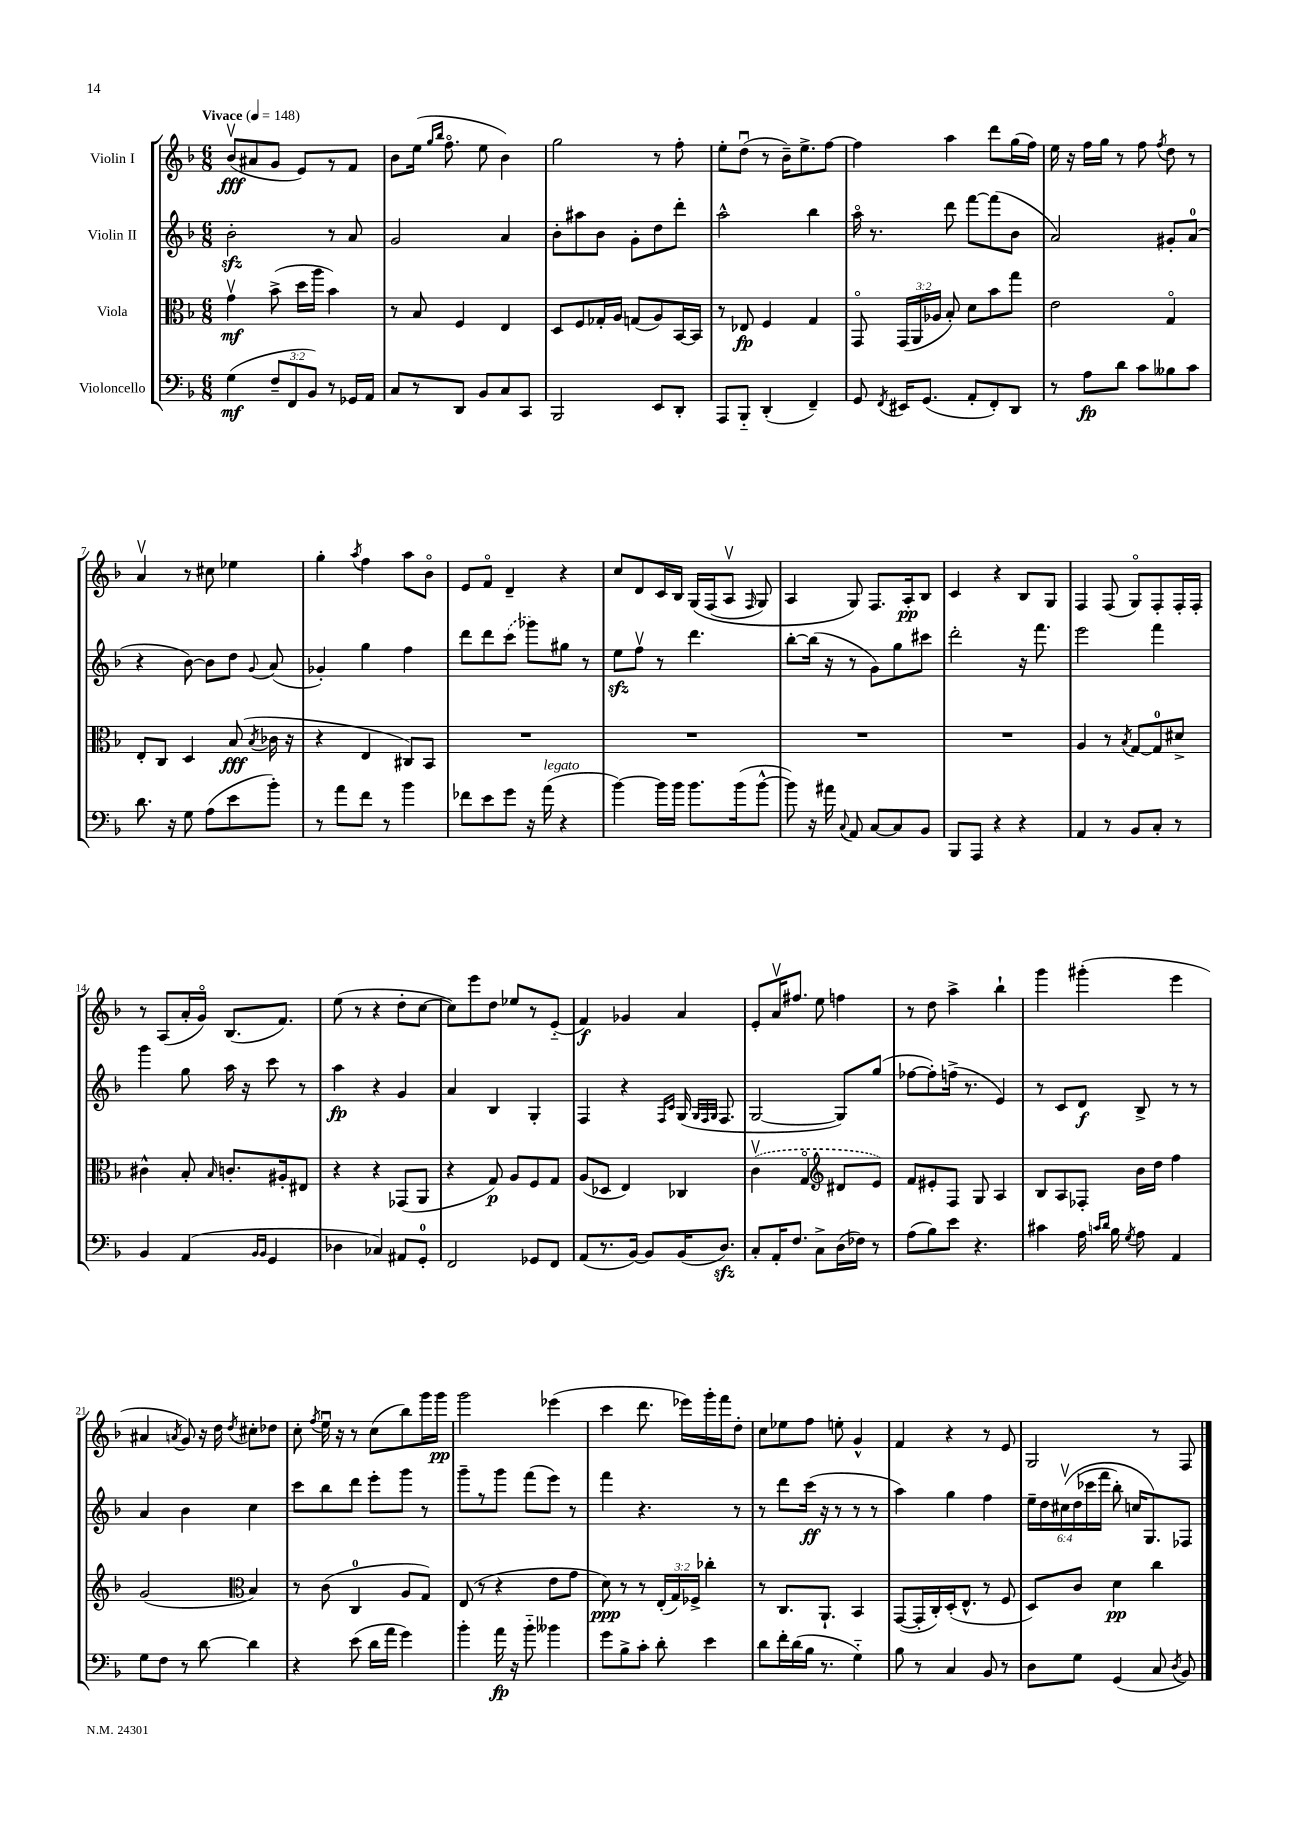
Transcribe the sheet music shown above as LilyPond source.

<<
\new StaffGroup <<
\new Staff = "s0" \with { instrumentName = "Violin I" } {
    \clef treble \key f \major \numericTimeSignature \time 6/8 \tempo "Vivace" 4 = 148
    \autoBeamOff bes'8[\upbow\fff( ais'8 g'8] e'8[) r8 f'8] |
    bes'8[ e''16]( \grace { g''16[ bes''16] } f''8.\flageolet e''8 bes'4) |
    g''2 r8 f''8-. |
    e''8[-. d''8]\downbow( r8 bes'16[--) e''8.-> f''8]~ |
    f''4 a''4 d'''8[ g''16( f''16]) |
    e''16 r16 f''16[ g''16] r8 f''8 \acciaccatura { f''8 } d''8 r8 |
    a'4\upbow r8 cis''8 ees''4 |
    g''4-. \acciaccatura { a''8 } f''4 a''8[ bes'8]\flageolet |
    e'8[ f'8]\flageolet d'4-- r4 |
    c''8[ d'8 c'16 bes16] g16[\( f16( a8]\upbow \grace { f16 } g8) |
    a4 g8\) f8.[ a16-.\pp bes8] |
    c'4 r4 bes8[ g8] |
    f4 f8( g8[\flageolet) f8-. f16-. f16]-. |
    r8 a8[( a'16-. g'16]\flageolet) bes8.[( f'8.]) |
    e''8( r8 r4 d''8[-. c''8]~ |
    c''8[) e'''8 d''8] ees''8[ r8 e'8]-_( |
    f'4\f) ges'4 a'4 |
    e'8[-. a'16\upbow fis''8.] e''8 f''4 |
    r8 d''8 a''4-> bes''4-! |
    g'''4 gis'''4-.( e'''4 |
    ais'4 \acciaccatura { a'8 } g'8) r16 d''16 \acciaccatura { d''8 } cis''8[-. des''8] |
    c''8-. \acciaccatura { f''8 } e''16\downbow r16 r8 c''8[( bes''8) g'''16 g'''16]\pp |
    g'''2 ees'''4( |
    c'''4 d'''8. ees'''16[) g'''16-. f'''16 d''8]-. |
    c''8[ ees''8 f''8] e''8-. g'4-^ |
    f'4 r4 r8 e'8 |
    g2 r8 f8 \bar "|." |
}
\new Staff = "s1" \with { instrumentName = "Violin II" } {
    \clef treble \key f \major \numericTimeSignature \time 6/8 \override Staff.TupletNumber.text = #tuplet-number::calc-fraction-text
    \autoBeamOff bes'2-.\sfz r8 a'8 |
    g'2 a'4 |
    bes'8[-. ais''8 bes'8] g'8[-. d''8 d'''8]-. |
    a''2-^ bes''4 |
    a''16\flageolet r8. d'''8 f'''8[~ f'''8( bes'8] |
    a'2) gis'8[-. a'8]-0( |
    r4 bes'8~) bes'8[ d''8] \appoggiatura { g'8 } a'8( |
    ges'4-.) g''4 f''4 |
    d'''8[ d'''8 \once \slurDashed c'''8]( ges'''8[) gis''8] r8 |
    e''8[\sfz f''8]\upbow r8 d'''4. |
    bes''8[~-. bes''16]( r16 r8 g'8[) g''8 cis'''8] |
    d'''2-. r16 f'''8. |
    e'''2 f'''4 |
    g'''4 g''8 a''16 r16 c'''8 r8 |
    a''4\fp r4 g'4 |
    a'4 bes4 g4-. |
    f4 r4 \grace { f16[ c'16] } g16( \grace { g32[ f32 g32] } f8. |
    g2~ g8[) g''8]( |
    fes''8[~ fes''8-.) f''16]->( r8. e'4) |
    r8 c'8[ d'8]\f bes8-> r8 r8 |
    a'4 bes'4 c''4 |
    c'''8[ bes''8 d'''8] e'''8[-. g'''8] r8 |
    g'''8[-- r8 g'''8] f'''8[( e'''8]) r8 |
    f'''4 r4. r8 |
    r8 d'''8[ c'''16]\ff( r16 r8 r8 r8 |
    a''4) g''4 f''4 |
    \tuplet 6/4 { e''16[-- d''16 cis''16\upbow\( d''16( ces'''16 f'''16] } bes''8-.) c''16[ g8.\) fes8] \bar "|." |
}
\new Staff = "s2" \with { instrumentName = "Viola" } {
    \clef alto \key f \major \numericTimeSignature \time 6/8 \override Staff.TupletNumber.text = #tuplet-number::calc-fraction-text
    \autoBeamOff g'4\upbow\mf bes'8->( d''16[ a''16] bes'4) |
    r8 bes8 f4 e4 |
    d8[ f8 ges16-. a16] g8[( a8) bes,16~ bes,16] |
    r8 ees8\fp f4 g4 |
    g,8\flageolet \tuplet 3/2 { g,16[( a,16 aes16] } bes8-.) d'8[ bes'8 g''8] |
    e'2 g4\flageolet |
    e8[-. c8] d4 bes8\fff( \acciaccatura { bes8 } ces'16 r16 |
    r4 e4 cis8[) bes,8] |
    R2. |
    R2. |
    R2. |
    R2. |
    a4 r8 \acciaccatura { bes8 } g8[~ g8-0 dis'8]-> |
    cis'4-^ bes8-. \grace { bes16 } c'8.[-. ais16-. eis8] |
    r4 r4 ges,8[( a,8] |
    r4 g8\p) a8[ f8 g8] |
    a8[( des8] e4) ces4 |
    \once \slurDashed c'4\upbow( g4\flageolet \clef treble dis'8[ e'8]) |
    f'8[ eis'8-. f8] g8 a4 |
    bes8[ a8 fes8]-. bes'16[ d''16] f''4 |
    g'2( \clef alto bes4) |
    r8 c'8( c4-0 a8[ g8]) |
    e8( r8 r4 e'8[ g'8] |
    d'8\ppp) r8 r8 \tuplet 3/2 { e16[-.( g16) fes16]-> } ces''4-. |
    r8 c8.[ a,8.]-! bes,4 |
    g,8[~( g,16-. c16-.) d16-.( e8.]-^ r8 f8 |
    d8[) c'8] d'4\pp c''4 \bar "|." |
}
\new Staff = "s3" \with { instrumentName = "Violoncello" } {
    \clef bass \key f \major \numericTimeSignature \time 6/8 \override Staff.TupletNumber.text = #tuplet-number::calc-fraction-text
    \autoBeamOff g4\mf( \tuplet 3/2 { f8[-- f,8 bes,8]) } r8 ges,16[ a,16] |
    c8[ r8 d,8] bes,8[ c8 c,8] |
    bes,,2 e,8[ d,8]-. |
    a,,8[ bes,,8]-_ d,4-.( f,4--) |
    g,8 \acciaccatura { f,8 } eis,16[ g,8.]( a,8[-. f,8-.) d,8] |
    r8 a8[\fp d'8] c'8[ beses8 c'8] |
    d'8. r16 g8 a8[( e'8 bes'8]-.) |
    r8 a'8[ f'8] r8 bes'4 |
    fes'8[ e'8 g'8] r16 a'16^\markup { \italic "legato" }( r4 |
    bes'4~) bes'16[ bes'16] bes'8.[ bes'16( bes'8]~-^ |
    bes'8) r16 ais'16 \appoggiatura { c8 } a,8 c8[~ c8 bes,8] |
    bes,,8[ a,,8] r4 r4 |
    a,4 r8 bes,8[ c8]-. r8 |
    bes,4 a,4( \grace { bes,16[ bes,16] } g,4 |
    des4 ces4) ais,8[ g,8]-0-. |
    f,2 ges,8[ f,8] |
    a,8[( r8. bes,16]~) bes,8[ bes,16( d8.]\sfz) |
    c8[-. a,16-. f8.] c8[-> d16( fes16]) r8 |
    a8[( bes8) e'8] r4. |
    cis'4 a16 \grace { c'16[ d'16] } bes16 \acciaccatura { g8 } a8 a,4 |
    g8[ f8] r8 d'8~ d'4 |
    r4 e'8( d'16[ a'16] g'4) |
    bes'4-. a'16\fp r16 bes'8-_ beses'4 |
    g'8[ bes8-> c'8]-. d'8-. e'4 |
    d'8[ f'16-. d'16( bes16] r8. g4-_) |
    bes8 r8 c4 bes,8 r8 |
    d8[ g8] g,4( c8 \acciaccatura { d8 } bes,8) \bar "|." |
}
>>
>>
